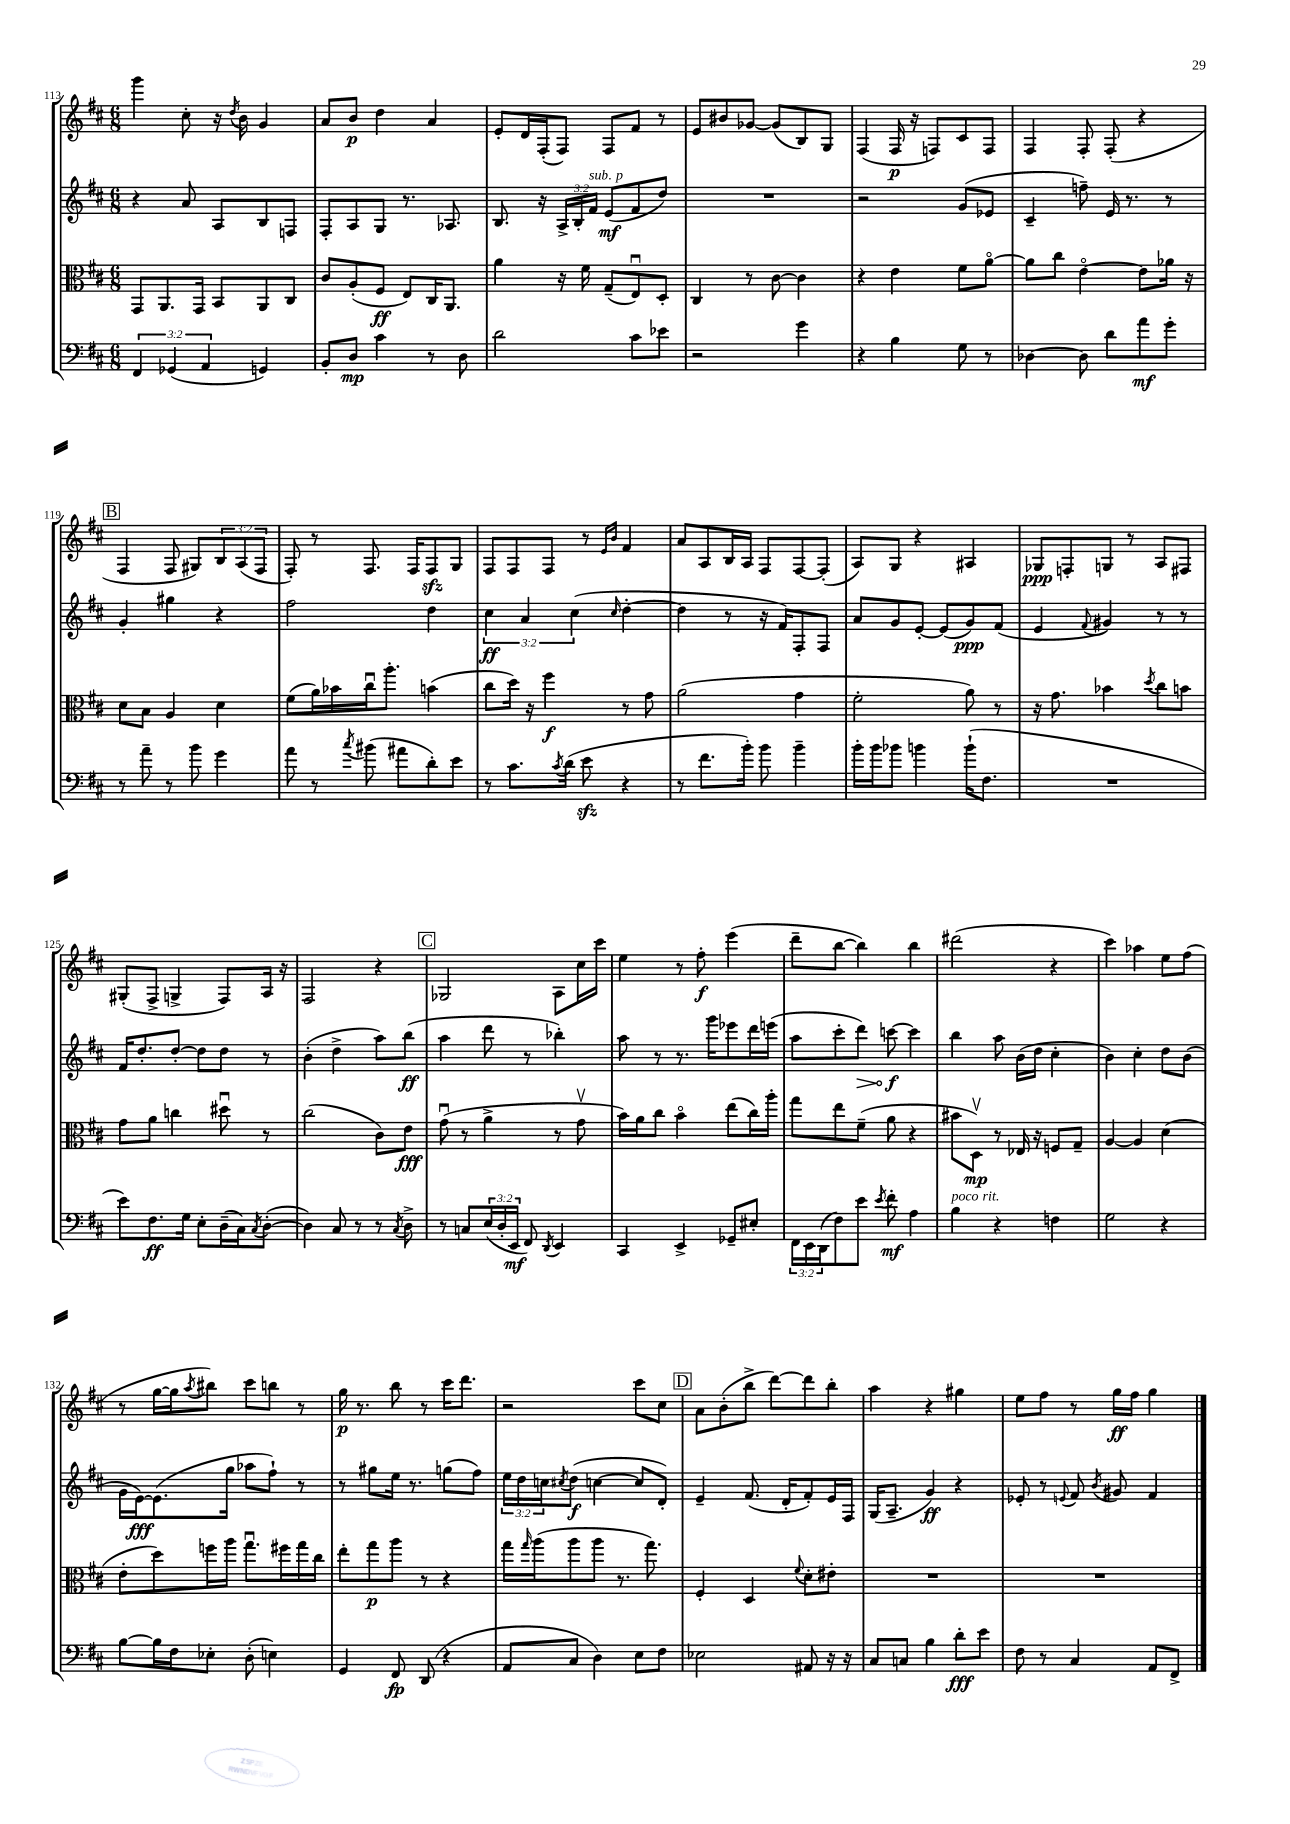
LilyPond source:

<<
\new StaffGroup <<
\new Staff = "s0" {
    \clef treble \key d \major \numericTimeSignature \time 6/8 \override Staff.TupletNumber.text = #tuplet-number::calc-fraction-text
    g'''4 cis''8-. r16 \acciaccatura { d''8 } b'16 g'4 |
    a'8 b'8\p d''4 a'4 |
    e'8-. d'16 fis16-.( fis8) fis8 fis'8 r8 |
    e'8 bis'8 ges'8~ ges'8( b8) g8 |
    fis4( fis16\p r16 f8) cis'8 f8 |
    fis4 fis8-. fis8-.( r4 |
    \mark \markup { \box "B" } fis4 fis8 gis8) \tuplet 3/2 { b8 a8( fis8 } |
    fis8-.) r8 fis8. fis16 fis8\sfz g8 |
    fis8 fis8 fis8 r8 \grace { e'16 b'16 } fis'4 |
    a'8 a8 b16 a16 fis8 fis8~ fis8-.( |
    a8) g8 r4 ais4 |
    ges8\ppp f8-. g8 r8 a8 fis8 |
    gis8-.( fis8-> g4-> fis8) a16 r16 |
    fis2 r4 |
    \mark \markup { \box "C" } ges2 a8 cis''16 cis'''16 |
    e''4 r8 fis''8-.\f e'''4( |
    d'''8-- b''8~ b''4) b''4 |
    dis'''2( r4 |
    cis'''4) aes''4 e''8 fis''8( |
    r8 g''16~ g''16 \acciaccatura { a''8 } bis''8) cis'''8 b''8 r8 |
    g''16\p r8. b''8 r8 cis'''16 d'''8. |
    r2 cis'''8 cis''8 |
    \mark \markup { \box "D" } a'8 b'8-.( b''8-> d'''8~) d'''8 b''8-. |
    a''4 r4 gis''4 |
    e''8 fis''8 r8 g''16\ff fis''16 g''4 \bar "|." |
}
\new Staff = "s1" {
    \clef treble \key d \major \numericTimeSignature \time 6/8 \override Staff.TupletNumber.text = #tuplet-number::calc-fraction-text
    r4 a'8 a8 b8 f8 |
    fis8-. a8 g8 r8. aes8. |
    b8. r16 \tuplet 3/2 { a16-> b16-. fis'16^\markup { \italic "sub. p" } } e'8\mf( fis'8 d''8) |
    R2. |
    r2 g'8( ees'8 |
    cis'4-- f''8--) e'16 r8. r8 |
    \mark \markup { \box "B" } g'4-. gis''4 r4 |
    fis''2 d''4 |
    \tuplet 3/2 { cis''4\ff a'4 cis''4( } \grace { cis''16 } d''4~-. |
    d''4 r8 r16 fis'16) fis8-. fis8 |
    a'8 g'8 e'8~-. e'8( g'8\ppp) fis'8( |
    e'4 \appoggiatura { fis'8 } gis'4) r8 r8 |
    fis'16 d''8.-. d''8~-. d''8 d''8 r8 |
    b'4-.( d''4-> a''8) b''8\ff( |
    \mark \markup { \box "C" } a''4 d'''8 r8 bes''4-.) |
    a''8 r8 r8. g'''16 ees'''8 d'''16 e'''16( |
    a''8 cis'''8-. \once \override Hairpin.circled-tip = ##t d'''8\>) c'''8~\f\! c'''4 |
    b''4 a''8 b'16( d''16 cis''4-. |
    b'4) cis''4-. d''8 b'8( |
    g'16 e'16~\fff) e'8.( g''16 aes''8 fis''8-!) r8 |
    r8 gis''8 e''16 r8. g''8( fis''8) |
    \tuplet 3/2 { e''16 d''16 c''16 } \acciaccatura { cis''8 } d''8\f( c''4~ c''8 d'8-.) |
    \mark \markup { \box "D" } e'4-- fis'8.( d'16-. fis'8-.) e'16 fis16 |
    g16( a8.-- g'4\ff) r4 |
    ees'8-. r8 \appoggiatura { e'8 } fis'8 \acciaccatura { b'8 } gis'8 fis'4 \bar "|." |
}
\new Staff = "s2" {
    \clef alto \key d \major \numericTimeSignature \time 6/8
    g,8 a,8. g,16 b,8 a,8 cis8 |
    cis'8 a8-.( fis8\ff e8) cis16 a,8. |
    a'4 r16 fis'16 g8--( e8\downbow) d8-. |
    cis4 r8 cis'8~ cis'4 |
    r4 e'4 fis'8 a'8~\flageolet |
    a'8 cis''8 e'4~\flageolet e'8 aes'16 r16 |
    \mark \markup { \box "B" } d'8 b8 a4 d'4 |
    fis'8( a'16) bes'16 cis''16\downbow a''8.-. b'4( |
    cis''8 d''16) r16 fis''4\f r8 g'8 |
    a'2( g'4 |
    fis'2-. a'8) r8 |
    r16 g'8. bes'4 \acciaccatura { d''8 } cis''8 b'8 |
    g'8 a'8 c''4 dis''8\downbow r8 |
    cis''2( cis'8) e'8\fff |
    \mark \markup { \box "C" } g'8\downbow( r8 a'4-> r8 g'8\upbow |
    b'16) a'16 cis''8 b'4\flageolet e''8( cis''16) a''16-. |
    g''8 e''8 fis'8--( a'8 r4 |
    bis'8 d8\upbow\mp) r8 ees16 r16 f8 g8-- |
    a4~ a4 d'4( |
    e'8-. d''8) f''16 a''16 g''8.\downbow fis''16 g''16 cis''16 |
    e''8-. g''8\p a''8 r8 r4 |
    g''16 \grace { g''16 } a''16( a''8 a''8 r8. g''8.) |
    \mark \markup { \box "D" } fis4-. d4 \appoggiatura { fis'8 } d'8-. eis'8-. |
    R2. |
    R2. \bar "|." |
}
\new Staff = "s3" {
    \clef bass \key d \major \numericTimeSignature \time 6/8 \override Staff.TupletNumber.text = #tuplet-number::calc-fraction-text
    \tuplet 3/2 { fis,4 ges,4( a,4 } g,4) |
    b,8-. d8\mp cis'4 r8 d8 |
    d'2 cis'8 ees'8 |
    r2 g'4 |
    r4 b4 g8 r8 |
    des4~ des8 d'8 a'8\mf g'8-. |
    \mark \markup { \box "B" } r8 a'8-- r8 b'8 g'4 |
    a'8 r8 \acciaccatura { cis''8 } bis'8( ais'8 d'8-.) e'8 |
    r8 cis'8. \acciaccatura { cis'8 } d'16( e'8\sfz r4 |
    r8 fis'8. b'16-.) b'8 b'4-- |
    b'16-. b'16 bes'8 b'4 b'16-!( fis8. |
    R2. |
    e'8) fis8.\ff g16 e8-. d16--( cis16) \acciaccatura { cis8 } d8~-.( |
    d4) cis8 r8 r8 \acciaccatura { cis8 } d8-> |
    \mark \markup { \box "C" } r8 c8 \tuplet 3/2 { e16( d16-. e,16\mf } fis,8) \acciaccatura { d,8 } e,4 |
    cis,4 e,4-> ges,8-- eis8-. |
    \tuplet 3/2 { fis,16 e,16 d,16( } fis8) e'8 \acciaccatura { e'8 } fis'8-.\mf a4 |
    b4^\markup { \italic "poco rit." } r4 f4 |
    g2 r4 |
    b8~ b16 fis16 ees8-. d8-.( e4) |
    g,4 fis,8\fp d,8( r4 |
    a,8 cis8 d4) e8 fis8 |
    \mark \markup { \box "D" } ees2 ais,8 r16 r16 |
    cis8 c8 b4 d'8-.\fff e'8 |
    fis8 r8 cis4 a,8 fis,8-> \bar "|." |
}
>>
>>
\layout { \context { \Score currentBarNumber = #113 } }
